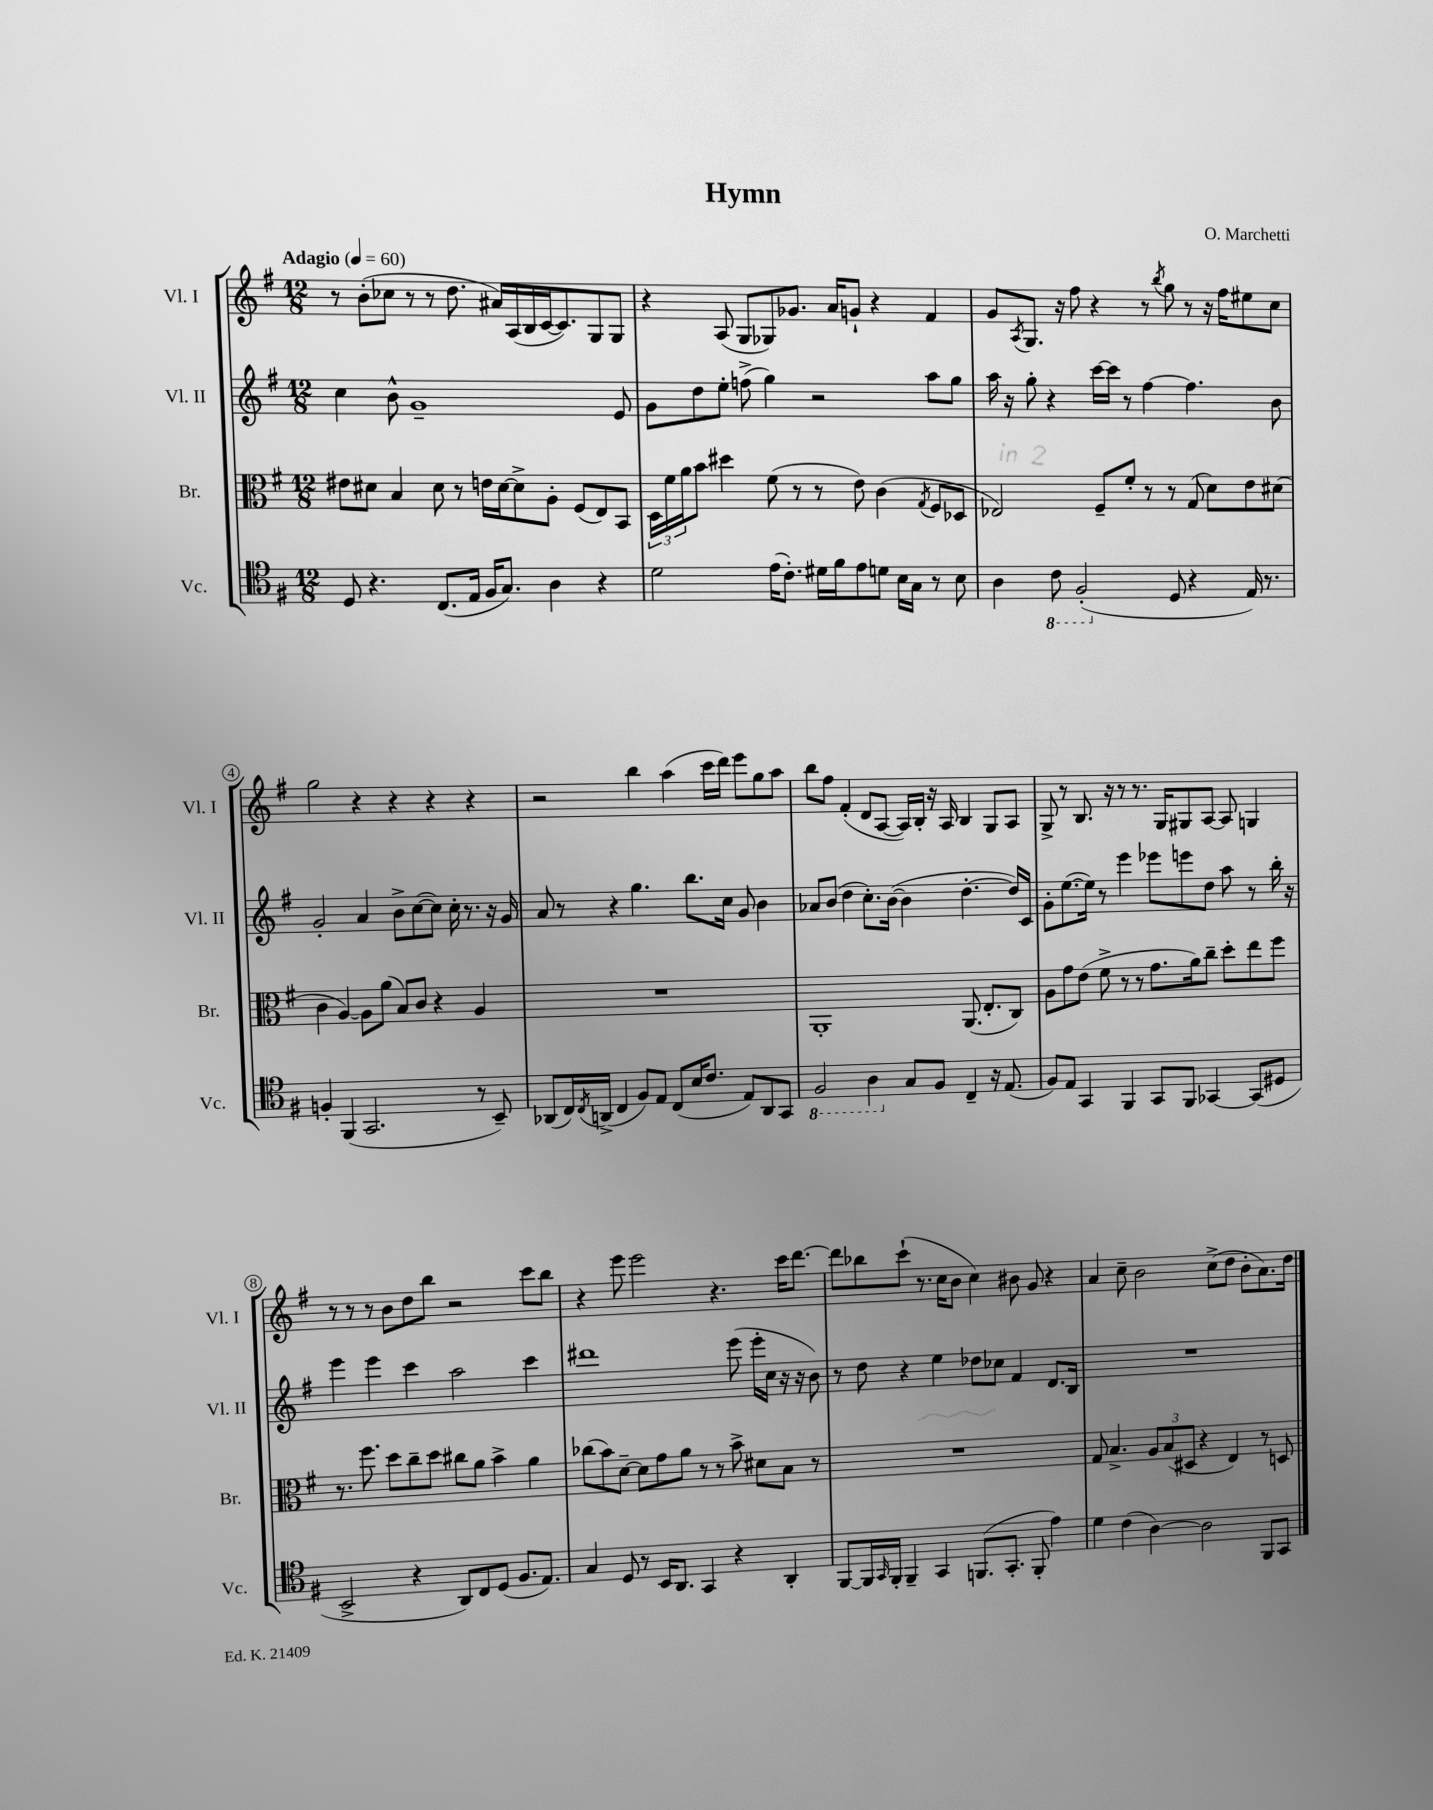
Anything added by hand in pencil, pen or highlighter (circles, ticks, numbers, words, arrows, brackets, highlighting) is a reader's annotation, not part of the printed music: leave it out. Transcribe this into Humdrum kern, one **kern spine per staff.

**kern	**kern	**kern	**kern
*staff4	*staff3	*staff2	*staff1
*clefC4	*clefC3	*clefG2	*clefG2
*k[f#]	*k[f#]	*k[f#]	*k[f#]
*M12/8	*M12/8	*M12/8	*M12/8
*MM60	*MM60	*MM60	*MM60
8D/	8e#\L	4cc\	8r
4.r	8d#\J	.	(8b'\L
.	4B/	8b^^\	8cc-\J
.	.	1g~	8r
(8.C/L	8d#\	.	8r
.	8r	.	8.dd\
16E/Jk	.	.	.
16F#/LK	16e\LL	.	.
8.G/J)	[16d#\J	.	16a#/LL)
.	8d#^\]	.	(16A/
.	.	.	16B/
4A\	8A'\J	.	[16c/J
.	.	.	8.c/])
.	(8F#/L	.	.
4r	8E/)	.	8G/
.	8BB/J	8e/	8G/J
=	=	=	=
2d\	24D\LL	8g\L	4r
.	24f#\	.	.
.	24a\J	.	.
.	8b\J	8dd\	.
.	4dd#\	8ee'\J	(8A/
.	.	(8ff^\	8G/L
(16e\LK	(8f#\	4gg\)	8G-/)
8.c'\J)	.	.	.
.	8r	.	8.g-/J
16d#\LL	8r	2r	.
16f#\J	.	.	16a/LK
8e\	8e\)	.	8g`/J
8d\J	(4c\	.	4r
16B\LL	.	.	.
16G\JJ	.	.	.
.	8qG/	.	.
8r	8F#/L	8aa\L	4f#/
8B\	8D-/J	8gg\J	.
=	=	=	=
4A\	2E-/)	16aa\	8g/L
.	.	16r	.
.	.	.	8qA/
.	.	8gg'\	8.G/J
8C\	.	4r	.
.	.	.	16r
(2FF#'/	.	.	8ff#\
.	8F#~/L	[16ccc\LL	4r
.	.	16ccc\]JJ	.
.	8f#'/J	8r	.
.	8r	[4ff#\	8r
.	.	.	8qbb/
8D/	8r	.	8gg\
4r	(8G/	4.ff#\]	8r
.	8d\L)	.	16r
.	.	.	16ff#\LK
16E/)	8e\	.	8ee#\
8.r	.	.	.
.	(8d#\J	8b\	8cc\J
=	=	=	=
4F'/	4c\	2g'/	2gg\
(4FF#/	[4A/)	.	.
2.GG/	8A\]L	4a/	4r
.	(8a\J	.	.
.	8B/L)	8b^\L	4r
.	8c/J	([8cc\	.
.	4r	8cc\]J)	4r
.	.	16cc'\	.
.	.	8.r	.
8r	4A/	.	4r
8BB~/)	.	16r	.
.	.	16g/	.
=	=	=	=
(8AA-/L	1.r	8a/	2r
16C/L)	.	8r	.
8qC/	.	.	.
(16AA^/JJ	.	.	.
4C/	.	4r	.
8F#/L)	.	4.gg\	4bb\
8E/J	.	.	.
(8C/L	.	.	(4aa\
16B/K	.	8.bb\L	.
8.c/J	.	.	.
.	.	.	16ccc\LL
.	.	16cc\Jk	16ddd\JJ)
8E/L)	.	8g/	8eee\L
8AA/	.	4b\	8gg\
8GG/J	.	.	8aa\J
=	=	=	=
2FF#/	1AA'	8a-/L	8bb\L
.	.	(8b/J	8ff#\J
.	.	4dd\	(4f#'/
4AA\	.	8.cc'\L)	8d/L
.	.	.	[8A/J
.	.	([16b\Jk	.
8G/L	.	4b\]	16A/]LL)
.	.	.	16B'/JJ
8F#/J	.	.	16r
.	.	.	16A/
4C~/	(8.AA/	[4.dd'\	4B/
.	8.E'/L	.	.
16r	.	.	8G/L
(8.E/	.	.	.
.	8C/J)	16dd/]LL)	8A/J
.	.	16c/JJ	.
=	=	=	=
8F#/L)	8A\L	8g'\L	8G^/
8E/J	8g\	([8.ee\	8r
4GG/	(8e\J	.	8.B/
.	.	16ee\]Jk)	.
.	8f#^\	8r	.
.	.	.	16r
4FF#/	8r	4eee\	8r
.	8r	.	8.r
8GG/L	8.g\L	8eee-\L	.
.	.	.	16G/LK
8FF#/J	.	8eee\	8G#/
.	16a\k)	.	.
[4GG-/	8cc~\J	8dd\J	[8A/J
.	8dd'\L	8aa\	8A/]
(8GG-/]L	8ee\	8r	4G/
8D#/J	8ff#\J	16bb'\	.
.	.	16r	.
=	=	=	=
2BB^/	8.r	4eee\	8r
.	.	.	8r
.	8.ff#\	.	.
.	.	4eee\	8r
.	8dd\L	.	8b\L
4r	8cc~\	4ccc\	8dd\
.	8dd\J	.	8bb\J
8AA/L)	8cc#\L	2aa\	2r
8C/	8a\J	.	.
(8D/J	4b^\	.	.
8.F#/L	.	.	.
.	4a\	4ccc\	8ccc\L
8.E/J)	.	.	.
.	.	.	8bb\J
=	=	=	=
4G/	(8cc-\L	1ddd#	4r
.	8b\)	.	.
8D/	[8d~\J	.	8eee\
8r	8d\]L	.	2eee\
16BB/LK	8g\	.	.
8.AA/J	.	.	.
.	8a\J	.	.
4GG/	8r	.	.
.	8r	.	4.r
4r	8b^\	(8eee\	.
.	8d#\L	16eee'\LL	.
.	.	16cc\JJ	.
4AA'/	8B\J	16r	16ccc\LK
.	.	16r	[8.ddd\J
.	8r	8b\)	.
=	=	=	=
[8FF#/L	1.r	8r	8ddd\]L
16FF#/]L	.	8dd\	8bb-\
16qqGG/	.	.	.
16FF#'/JJ	.	.	.
4FF#~/	.	4r	(8ccc`\J
.	.	.	8.r
4GG/	.	4ee\	.
.	.	.	16cc\LK
.	.	.	8b\J
(8.FF/L	.	8dd-\L	4cc\)
.	.	8cc-\J	.
8.GG'/J	.	.	.
.	.	4f#/	8b#\
8FF'/	.	.	8g/
4e\)	.	8.d/L	4r
.	.	16B/Jk	.
=	=	=	=
4d\	8G/	1.r	4a/
.	4.B^/	.	.
(4c\	.	.	8cc~\
.	.	.	2b\
[4A\)	12A/L	.	.
.	(12B/	.	.
.	12D#/J	.	.
2A\]	4r	.	.
.	.	.	(8cc^\L
.	4E/)	.	8dd\J
.	.	.	8b'\L
8FF#/L	8r	.	8.a\)
8GG/J	8D/	.	.
.	.	.	16dd\Jk
==	==	==	==
*-	*-	*-	*-
